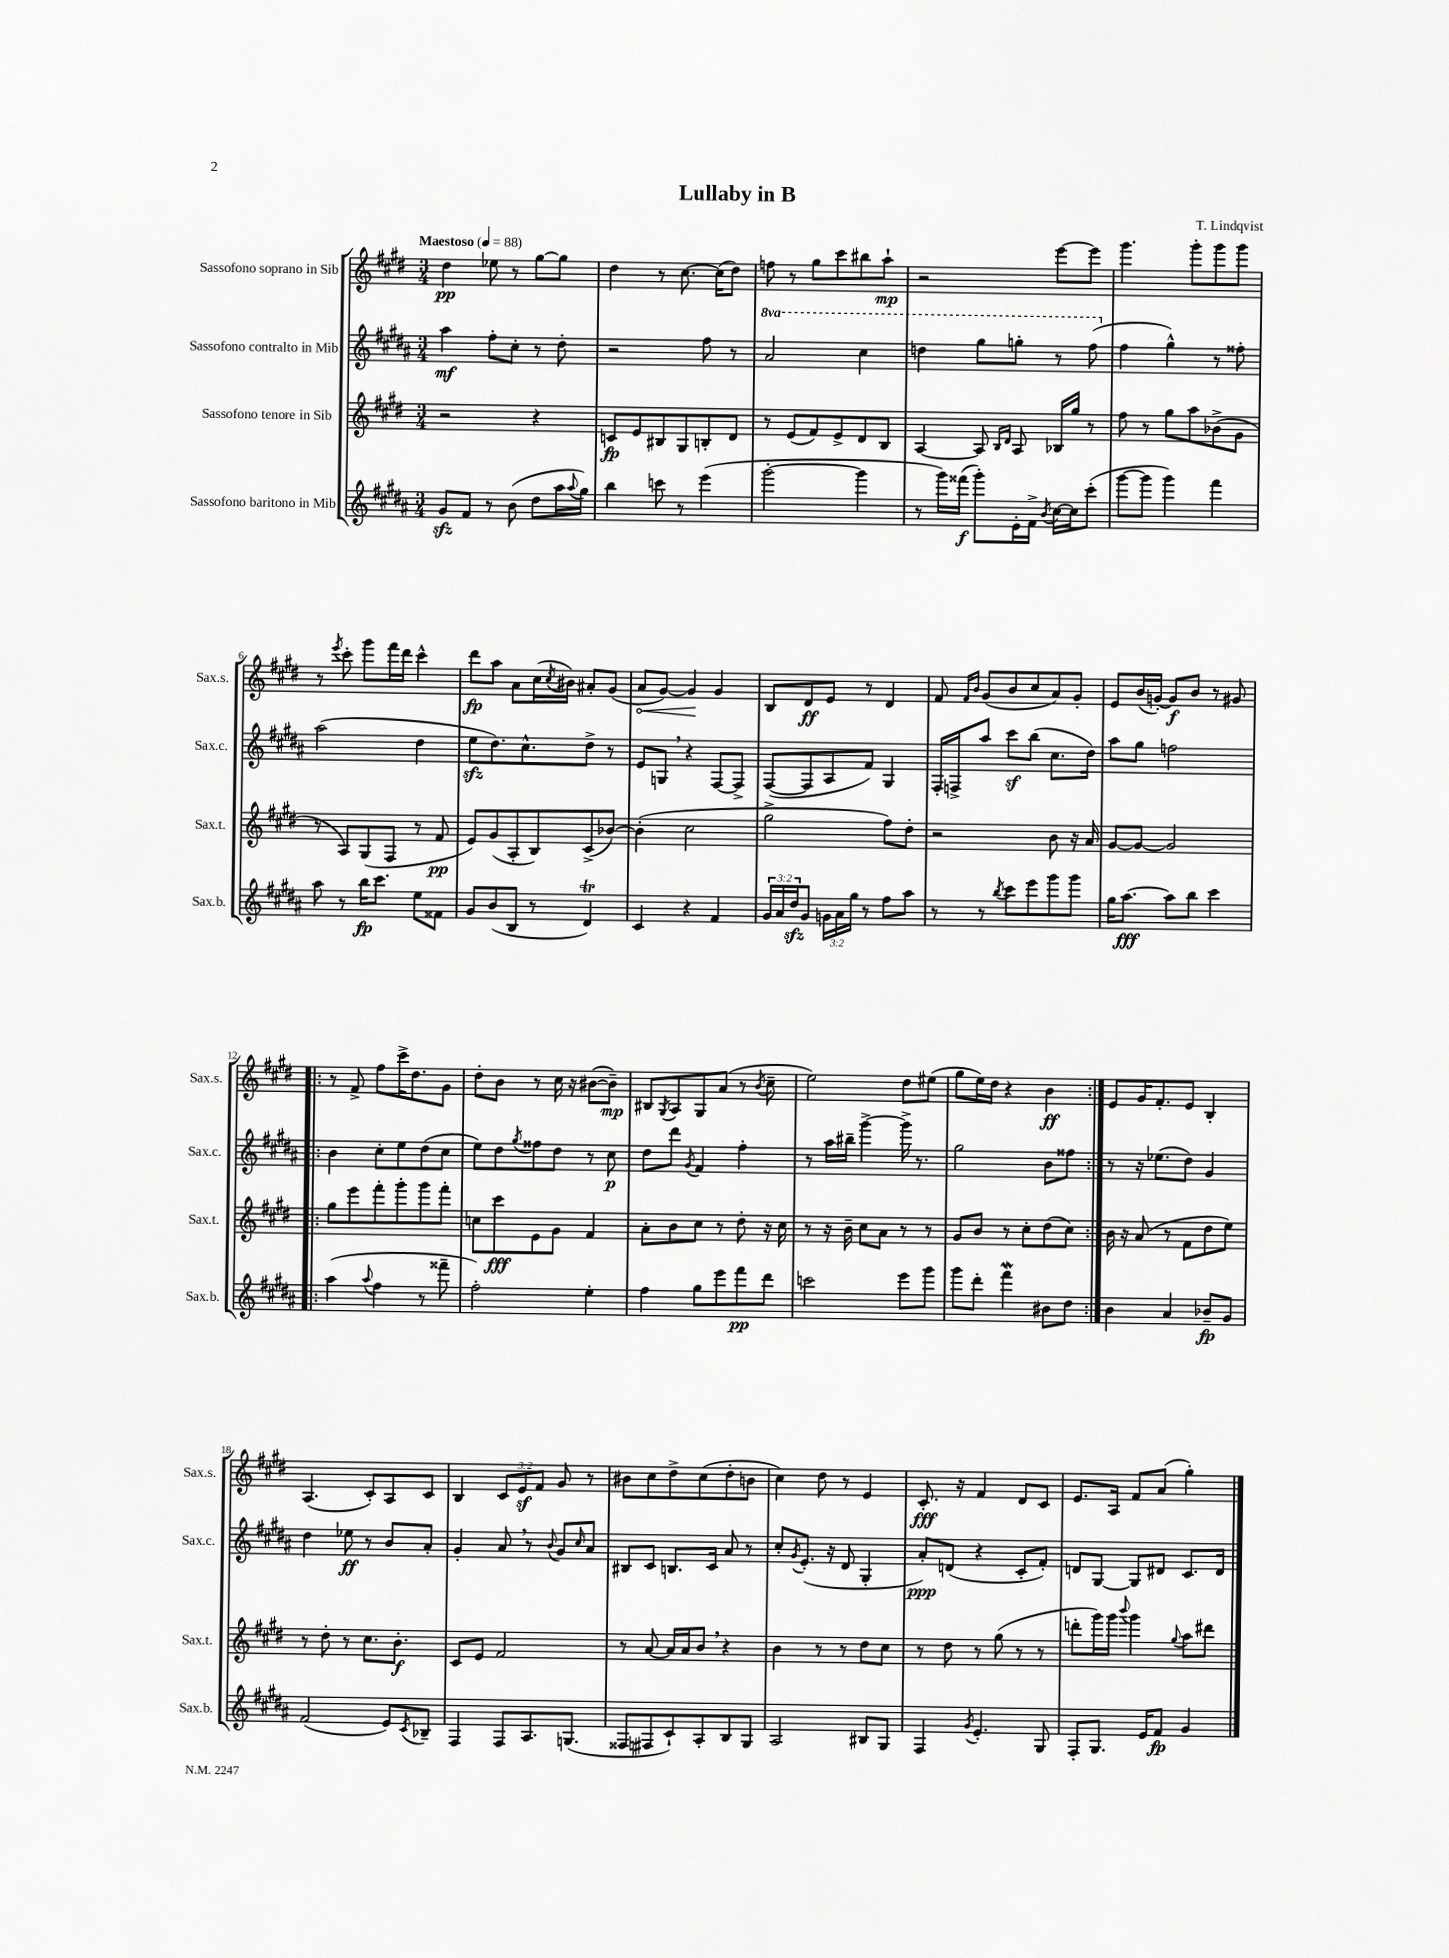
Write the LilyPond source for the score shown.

\header { title = "Lullaby in B" composer = "T. Lindqvist" }
<<
\new StaffGroup <<
\new Staff = "s0" \with { instrumentName = "Sassofono soprano in Sib" shortInstrumentName = "Sax.s." } {
    \clef treble \key e \major \numericTimeSignature \time 3/4 \override Staff.TupletNumber.text = #tuplet-number::calc-fraction-text \tempo "Maestoso" 4 = 88
    dis''4\pp ees''8 r8 gis''8~ gis''8 |
    dis''4 r8 cis''8.~ cis''16( dis''8) |
    f''8 r8 gis''8 cis'''8 bis''8 a''8-!\mp |
    r2 e'''8~ e'''8 |
    gis'''4. gis'''8-. gis'''8 gis'''8 |
    r8 \acciaccatura { e'''8 } cis'''8-. gis'''8 fis'''16 dis'''16 cis'''4-^ |
    dis'''8\fp a''8 a'8 cis''16( \acciaccatura { cis''8 } bis'16) ais'8-. gis'8( |
    \once \override Hairpin.circled-tip = ##t a'8\< gis'8~) gis'4\! gis'4 |
    b8 dis'8\ff e'8 r8 dis'4 |
    fis'8 \grace { fis'16 b'16 } gis'8( b'8 cis''8 a'8) gis'8-. |
    e'8 b'16( g'16~-.) g'8\f b'8 r8 gis'8 |
    \repeat volta 2 { r8 fis'8-> fis''8 cis'''16-> dis''8. gis'8 |
    dis''8-. b'8 r8 cis''16 r16 bis'8~( bis'8--\mp) |
    bis8 \acciaccatura { gis8 } a8 gis8 a'8( r8 \acciaccatura { b'8 } cis''8-- |
    e''2) dis''8 eis''8( |
    gis''8 e''16) dis''16 r4 b'4\ff | }
    e'8 gis'16 fis'8.-. e'8 b4-. |
    a4.( cis'8-.) a8 cis'8 |
    b4 \tuplet 3/2 { cis'8 e'8\sf fis'8 } gis'8 r8 |
    bis'8 cis''8 dis''8-> cis''8( dis''8-. b'8 |
    cis''4) dis''8 r8 e'4 |
    cis'8.-.\fff r16 fis'4 dis'8 cis'8 |
    e'8. a16 fis'8 a'8( gis''4-.) \bar "|." |
}
\new Staff = "s1" \with { instrumentName = "Sassofono contralto in Mib" shortInstrumentName = "Sax.c." } {
    \clef treble \key b \major \numericTimeSignature \time 3/4 \set Staff.ottavationMarkups = #ottavation-simple-ordinals
    ais''4\mf fis''8-. cis''8-. r8 dis''8-. |
    r2 fis''8 r8 |
    \ottava #1 ais''2 cis'''4 |
    d'''4 gis'''8 g'''8-. r8 fis'''8( \ottava #0 |
    fis''4 gis''4-^) r8 fisis''8-. |
    ais''2( dis''4 |
    e''8\sfz dis''8.) cis''8.-^ dis''8-> r8 |
    e'8 g8 \breathe r4 fis8~ fis8-> |
    fis8~( fis8 ais8 fis'8) gis4 |
    fis16-. f16-> ais''8 cis'''8\sf b''8( cis''8. dis''16) |
    ais''8 gis''8 f''2 |
    \repeat volta 2 { b'4 cis''8-. e''8 dis''8( cis''8 |
    e''8) dis''8 \acciaccatura { gis''8 } fisis''8 dis''8 r8 cis''8\p |
    dis''8 dis'''8 \acciaccatura { gis'8 } fis'4 fis''4-. |
    r8 ais''16 bis''16-- gis'''4~-> gis'''16-> r8. |
    gis''2 b'8 fisis''8 | }
    r8 r16 ees''8.( dis''8) gis'4 |
    dis''4 ees''8\ff r8 b'8 ais'8-. |
    gis'4-. ais'8 \breathe r8 \appoggiatura { b'8 } gis'8 \grace { cis''16 } ais'8 |
    bis8 cis'8 b8. cis'16 ais'8 r8 |
    cis''8-. \acciaccatura { gis'8 } e'8.-.( r16 dis'8 gis4-. |
    ais'8-.\ppp) d'8( r4 cis'8-. fis'8-.) |
    d'8 gis8~ gis8 dis'8 cis'8. dis'16 \bar "|." |
}
\new Staff = "s2" \with { instrumentName = "Sassofono tenore in Sib" shortInstrumentName = "Sax.t." } {
    \clef treble \key e \major \numericTimeSignature \time 3/4
    r2 r4 |
    c'8\fp e'8 bis8 gis8 b8-. dis'8 |
    r8 e'8( fis'8) e'8-> dis'8 b8 |
    a4~ a8 \grace { b16 dis'16 } a8 bes16 gis''16 r8 |
    fis''8 r8 gis''8 a''8 bes'8->( gis'8 |
    r8 a8) gis8( fis8 r8 fis'8\pp |
    e'8) gis'8( a8-. b8) cis'8->( bes'8~) |
    bes'4-.( cis''2 |
    gis''2-> fis''8) dis''8-. |
    r2 b'8 r16 a'16 |
    gis'8~ gis'8~ gis'2 |
    \repeat volta 2 { gis''8 e'''8 fis'''8-. gis'''8-. gis'''8 fis'''8-. |
    c''8 cis'''8\fff e'8 gis'8 fis'4 |
    a'8-. b'8 cis''8 r8 dis''8-. r16 cis''16 |
    r8 r16 b'16-- cis''8 a'8 r8 r8 |
    gis'8 b'8 r8 cis''8-. dis''8( cis''8) | }
    b'16 r16 a'8( r8 fis'8 dis''8 e''8) |
    r8 dis''8-. r8 cis''8. b'8.-.\f |
    cis'8 e'8 fis'2 |
    r8 a'8~ a'16 a'16 b'8 \breathe r4 |
    b'4 r8 r8 dis''8 cis''8 |
    r8 dis''8 r8 gis''8( r8 r8 |
    d'''8-. gis'''16) gis'''16 \appoggiatura { b'''8 } gis'''4 \appoggiatura { gis''8 } a''8 dis'''8 \bar "|." |
}
\new Staff = "s3" \with { instrumentName = "Sassofono baritono in Mib" shortInstrumentName = "Sax.b." } {
    \clef treble \key b \major \numericTimeSignature \time 3/4 \override Staff.TupletNumber.text = #tuplet-number::calc-fraction-text
    gis'8\sfz fis'8 r8 b'8( dis''8 ais''16 \appoggiatura { ais''8 } gis''16) |
    b''4 c'''8 r8 e'''4( |
    gis'''2~-. gis'''4 |
    r8 gis'''16) fisis'''16\f( gis'''8-.) e'16-. fis'16-> \acciaccatura { b'8 } cis''16~ cis''16 cis'''8-.( |
    gis'''8~ gis'''8 gis'''4) fis'''4 |
    ais''8 r8 b''16\fp cis'''8. e''8 fisis'8 |
    gis'8 b'8( b8 r8 dis'4\trill) |
    cis'4 r4 fis'4 |
    \tuplet 3/2 { gis'16 ais'16 dis''16\sfz } gis'8 \tuplet 3/2 { g'16 ais'16 gis''16 } r8 fis''8 ais''8 |
    r8 r8 \acciaccatura { b''8 } cis'''8 e'''8 gis'''8 gis'''8 |
    gis''16 ais''8.~\fff ais''8 b''8 cis'''4 |
    \repeat volta 2 { ais''4( \appoggiatura { ais''8 } fis''4 r8 fisis'''8-- |
    fis''2-.) e''4-. |
    fis''4 gis''8 e'''8 fis'''8\pp dis'''8 |
    c'''2 e'''8 gis'''8 |
    gis'''8 dis'''8-. fis'''4\mordent bis'8 dis''8 | }
    b'4 ais'4 bes'8--\fp gis'8 |
    fis'2( e'8) \acciaccatura { cis'8 } bes8-- |
    fis4 fis8 ais8. g8.( |
    fisis8 fis8 cis'8-!) ais8-. b8 gis8 |
    ais2 bis8 gis8 |
    fis4 \acciaccatura { gis'8 } e'4.-. gis8 |
    fis8-. gis8. e'16 fis'8\fp gis'4 \bar "|." |
}
>>
>>
